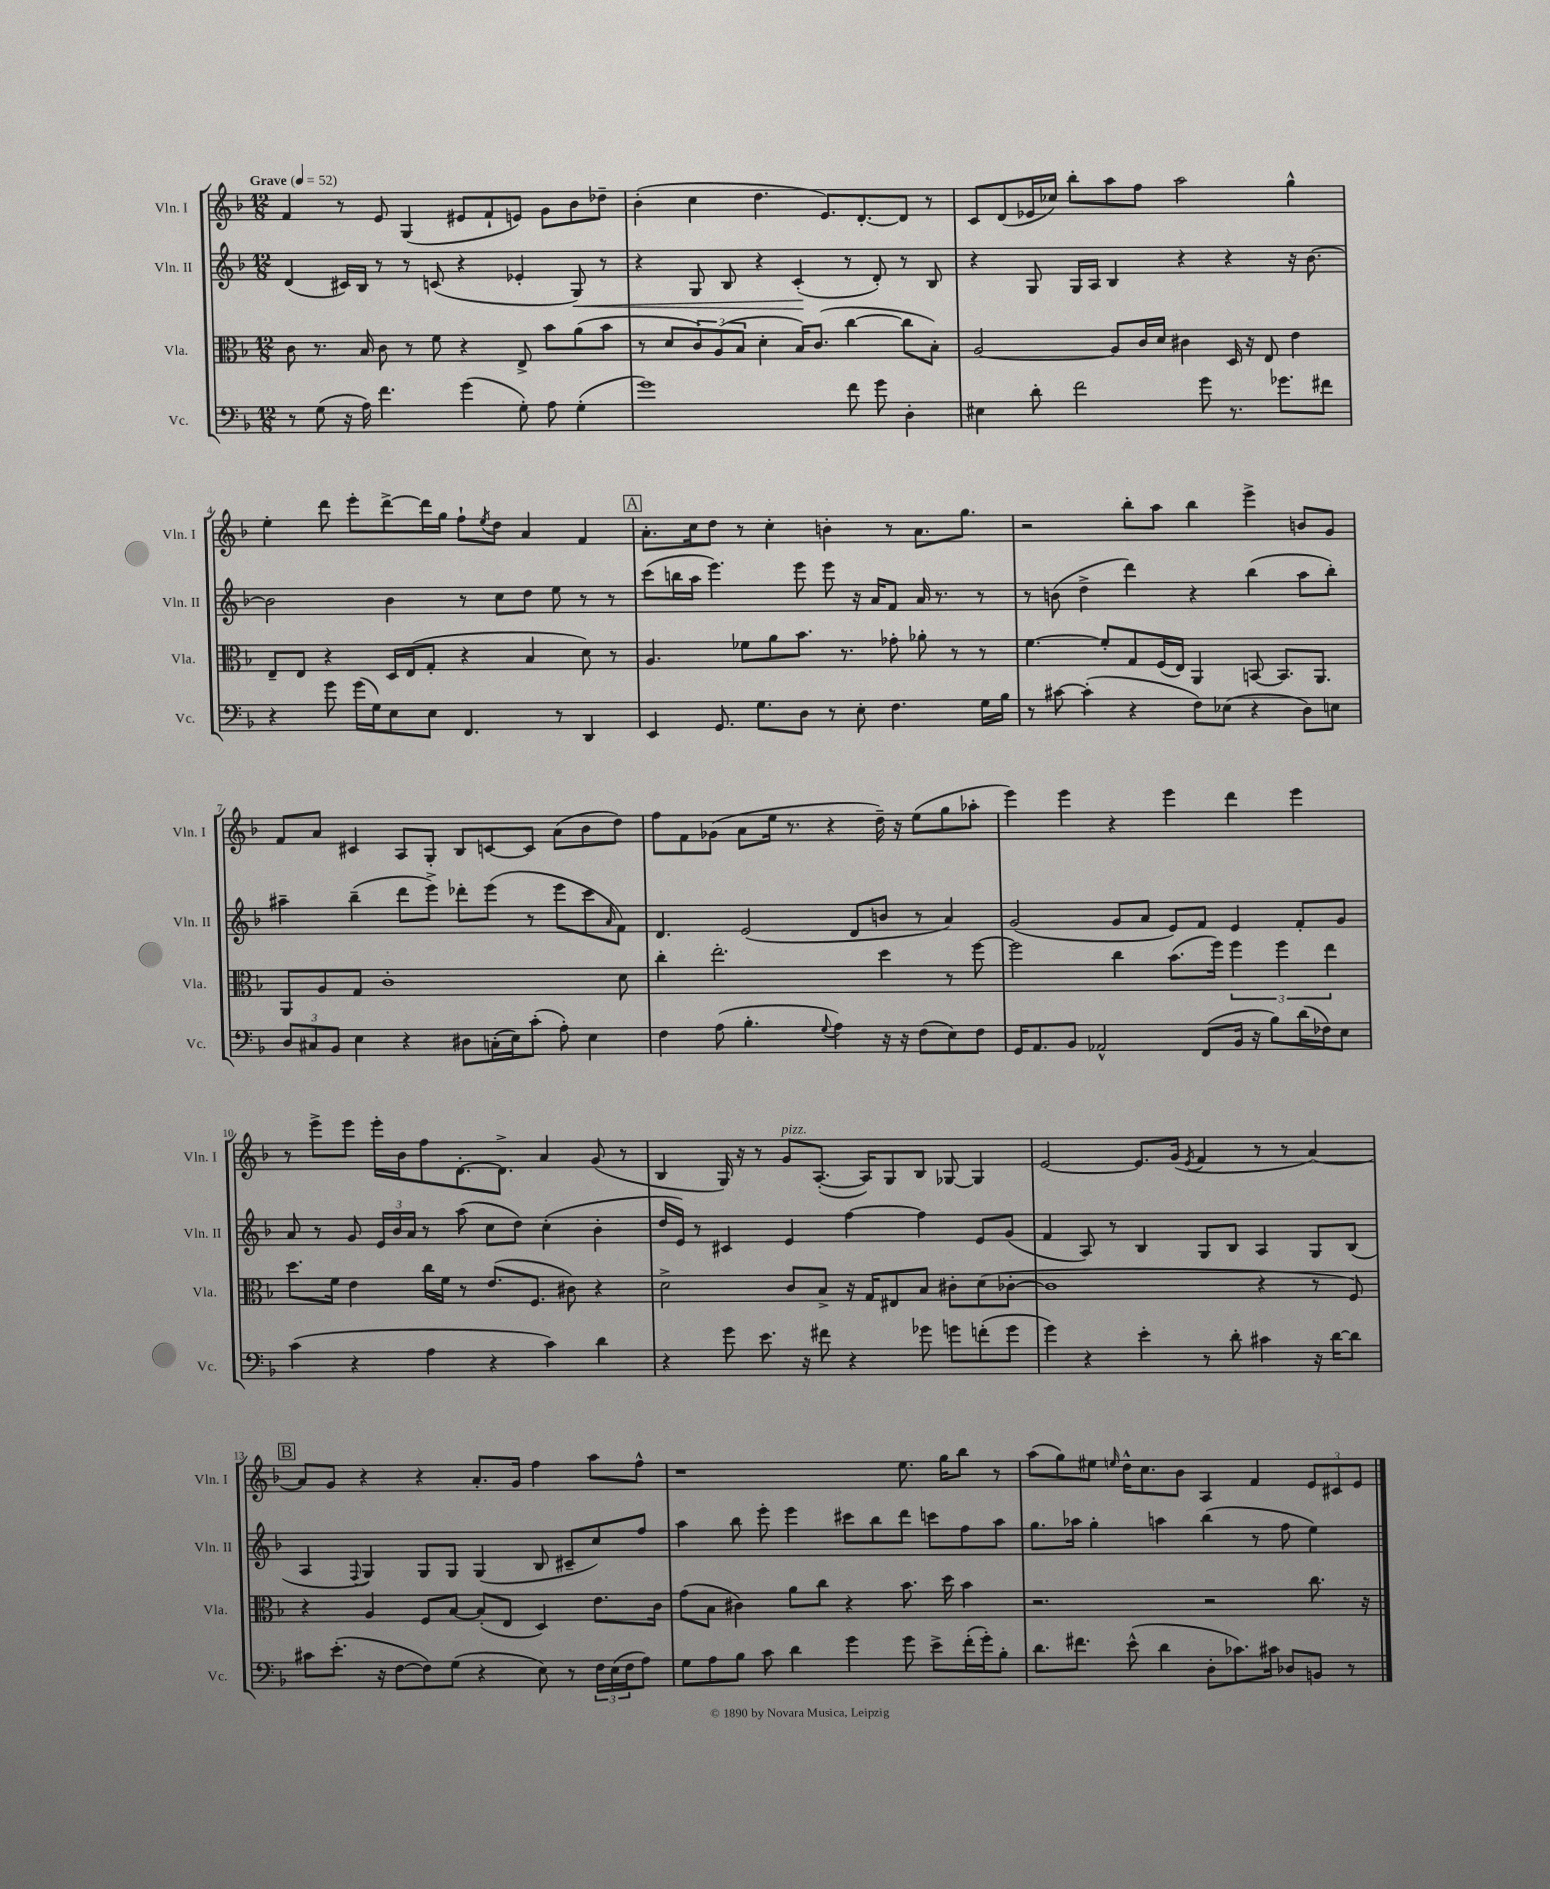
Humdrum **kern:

**kern	**kern	**kern	**kern
*staff4	*staff3	*staff2	*staff1
*clefF4	*clefC3	*clefG2	*clefG2
*k[b-]	*k[b-]	*k[b-]	*k[b-]
*M12/8	*M12/8	*M12/8	*M12/8
*MM52	*MM52	*MM52	*MM52
8r	8c	(4d	4f
(8G	8.r	.	.
16r	.	16c#)	8r
16A)	16B-	16B-	.
4.f	8c	8r	8e
.	8r	8r	(4G
.	8f	(8c	.
(4g	4r	4r	8e#
.	.	.	8f`
8G')	8E^	4e-'	8e)
8A	8b-	.	8g
(4G'	(8a	8G)	8b-
.	8b-	8r	8dd-~
=	=	=	=
1g)	8r	4r	(4b-'
.	8d	.	.
.	12c)	8G	4cc
.	(12A	.	.
.	.	8B-	.
.	12B-	.	.
.	4d'	4r	4.dd
.	16B-)	(4c'	.
.	(8.c	.	.
.	.	.	8.e)
8f	[4cc	8r	.
.	.	.	[8.d'
8g	.	8d')	.
4D'	8cc]	8r	8d]
.	8B-')	8B-	8r
=	=	=	=
4E#	[2A	4r	8c
.	.	.	(8d
8d'	.	8G	16e-
.	.	.	16cc-)
2f	.	16G	8bb-'
.	.	16A	.
.	8A]	4B-	8aa
.	16c	.	8ff
.	16d	.	.
.	4c#	4r	2aa
8g	.	.	.
8.r	16D	4r	.
.	16r	.	.
.	8E	.	.
8.g-	.	.	.
.	4e	16r	4gg^^
.	.	[8.b-	.
8f#	.	.	.
=	=	=	=
4r	8E~	2b-]	4ee'
.	8E	.	.
8g	4r	.	8ddd
(16g	.	.	8eee'
16G)	.	.	.
8E	16D	4b-	[8ddd^
.	(16E	.	.
8E	8G'	.	16ddd]
.	.	.	16gg
4.FF	4r	8r	8ff`
.	.	.	8qee
.	.	8cc	8dd
.	4B-	8dd	4a
8r	.	8ee	.
4DD	8d)	8r	4f
.	8r	8r	.
=	=	=	=
4EE	4.A	(8ccc	8.a'
.	.	16bb	.
.	.	16aa	16cc
8.GG	.	4.eee)	8dd
.	8f-	.	8r
8.G	.	.	.
.	8a	.	4cc'
8D	8.b-	8eee	.
8r	.	8eee	4b'
.	8.r	.	.
8E'	.	16r	.
.	.	16a	.
4.F	8g-'	8f	8r
.	8a-'	16a	8.a
.	.	8.r	.
.	8r	.	.
.	.	.	8.gg
16G	8r	8r	.
16B-	.	.	.
=	=	=	=
8r	[4.f	8r	2r
[8c#	.	(8b	.
(4c#']	.	4dd^	.
.	8f']	.	.
4r	8G	4ddd)	8bb-'
.	(16F	.	8aa
.	16E)	.	.
8F)	4AA	4r	4bb-
(8E-	.	.	.
4r	[8BB	(4bb-	4eee^
.	8.BB]	.	.
8D)	.	8aa	8b
.	8.AA	.	.
8E	.	8bb-')	8g
=	=	=	=
12D	8AA	4aa#~	8f
12C#	.	.	.
.	8A	.	8a
12BB-	.	.	.
4E	8G	(4bb-~	4c#
.	1c'	.	.
4r	.	8ddd	8A
.	.	8eee^)	8G'
8D#	.	8ddd-'	8B-
(16C'	.	(8eee	[8c
16E)	.	.	.
(8c'	.	8r	8c]
8A')	.	8eee	(8a
4E	.	8ccc	8b-
.	.	16qqa	.
.	8d	8f)	8dd)
=	=	=	=
4F	4cc'	4.d	8ff
.	.	.	8f
(8A	2.ee'	.	(8g-
4.B-'	.	(2e	8a
.	.	.	16ee
.	.	.	8.r
8qqG	.	.	.
4A)	.	.	4r
.	.	8d	.
16r	4dd	8b	16dd~)
16r	.	.	16r
(8F	.	8r	(8ee
8E)	8r	4a)	8gg
8F	[8ff	.	8aa-'
=	=	=	=
16GG	2ff]	(2g	4eee)
8.AA	.	.	.
8BB-	.	.	4eee
2AA-^^	.	.	.
.	4cc	8g	4r
.	.	8a	.
.	(8.b-	8e)	4eee
(8FF	.	8f	.
.	16ff)	.	.
16BB-	6ff	4e	4ddd
16r	.	.	.
8B-)	.	.	.
.	6ff	.	.
(16d	.	8f'	4eee
16F-)	.	.	.
.	6ee	.	.
8E	.	8g	.
=	=	=	=
(4c	8.dd	8a	8r
.	.	8r	8eee^
.	16f	.	.
4r	4e	8g	8eee
.	.	24e	16eee'
.	.	24b-	.
.	.	.	16b-
.	.	24a	.
4A	16cc	8r	8ff
.	16f	.	.
.	8r	(8aa	[8.d'
4r	(8.e	8cc	.
.	.	.	8.d^]
.	.	8dd)	.
.	8.F	.	.
4c)	.	(4cc'	4a
.	8c#)	.	.
4d	4r	4b-'	(8g
.	.	.	8r
=	=	=	=
4r	2d^	16dd	4B-
.	.	16e)	.
.	.	8r	.
8g	.	4c#	16G)
.	.	.	16r
8.e	.	.	8r
.	8c	4e	8g
16r	.	.	.
8f#	8B-^	.	([8.A'
4r	16r	[4ff	.
.	16G	.	16A])
.	8E#	.	8G
8g-	8B-	4ff]	8B-
8g	8c#'	.	[8G-
(8f'	(8d	8e	4G-]
8g	[8c-'	(8g	.
=	=	=	=
4g)	1c-]	4f	[2e
4r	.	8A)	.
.	.	8r	.
4e'	.	4B-	8.e]
.	.	.	(16g
.	.	.	8qe
8r	.	8G	4f
8d'	.	8B-	.
4c#	4r	4A	8r
.	.	.	8r
16r	8r	8G	[4a)
[16d	.	.	.
8d]	8F)	(8B-	.
=	=	=	=
8c#	4r	4A	8a]
(8.e'	.	.	8g
.	.	8qqF	.
.	4A	4G)	4r
16r	.	.	.
[8F	.	.	.
8F])	8F	8G	4r
(8G	[8B-	8G	.
4r	(8B-']	(4G	8.a'
.	8E	.	.
.	.	.	16g
8E)	4D)	8B-	4ff
8r	.	8c#~	.
24F	8.e	8cc)	8aa
(24E	.	.	.
24F	.	.	.
8A)	.	8ff	8ff^^
.	16c	.	.
=	=	=	=
8G	(8g	4aa	1r
8A	8B-	.	.
8B-	4c#)	8bb-	.
8c	.	8eee'	.
4d	8a	4eee	.
.	8cc	.	.
4g	4r	8ccc#	.
.	.	8bb-	.
8g	8.b-	8ddd	8.ee
8e^	.	8ccc	.
.	16dd	.	16gg
(16f'	4b-	8ff	8bb-
16g')	.	.	.
8B-'	.	8aa	8r
=	=	=	=
8.d	2.r	8.gg	(8aa
.	.	.	8gg)
8.f#	.	16aa-	.
.	.	4gg'	8ee#
.	.	.	16qqee
(8e^^	.	.	16dd^^
.	.	.	8.cc
4d	.	4aa	.
.	.	.	8b-
8D'	2r	(4bb-	4A
8.c-)	.	.	.
.	.	8r	4f
16c#	.	.	.
8D-	.	8ff	.
8BB	8.cc	4ee)	12e
.	.	.	12c#
8r	.	.	.
.	.	.	12e
.	16r	.	.
==	==	==	==
*-	*-	*-	*-
